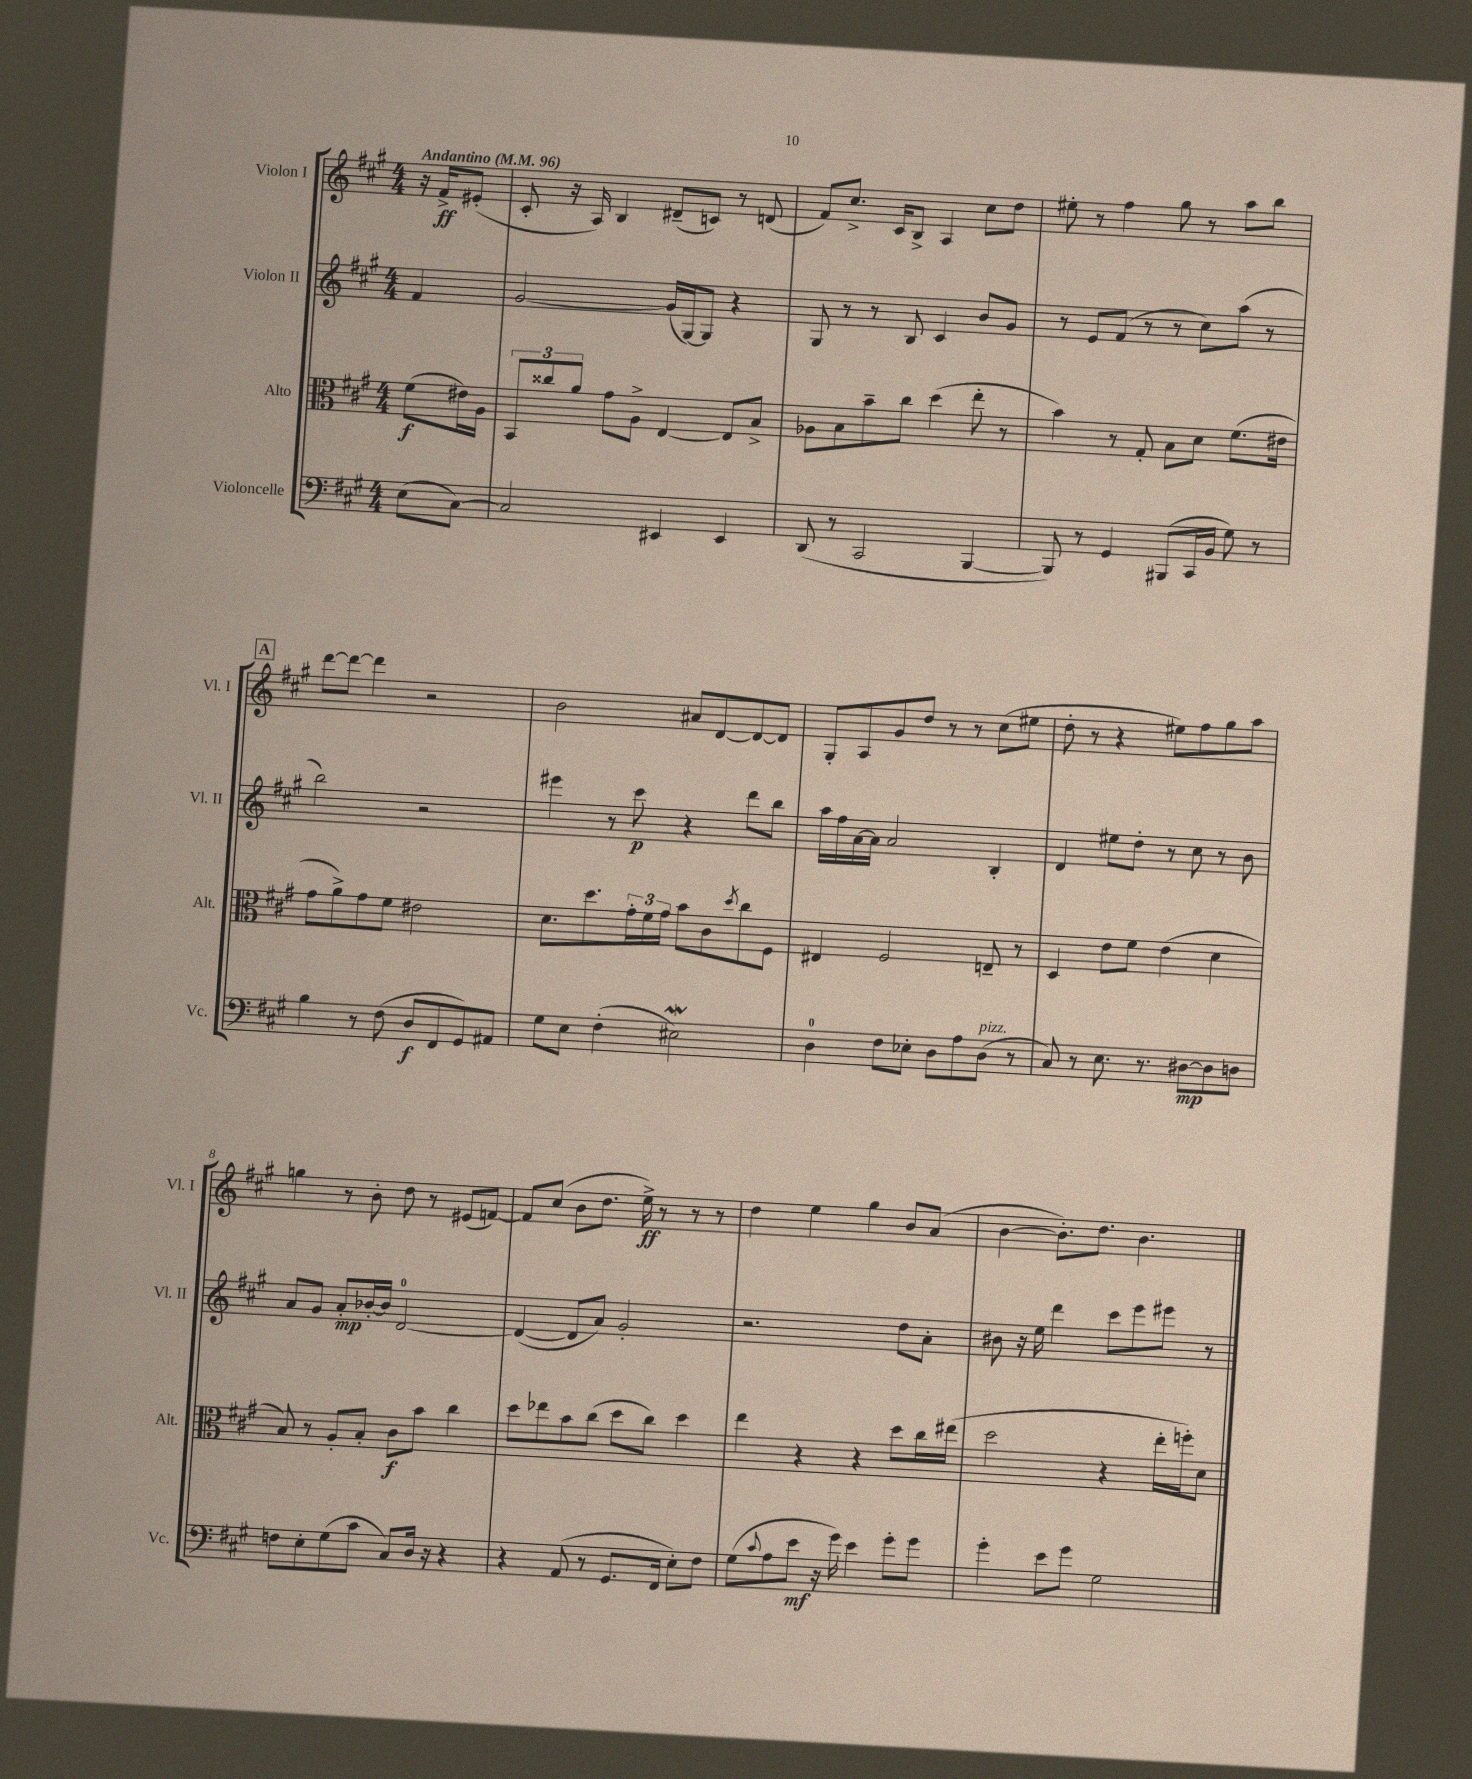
<<
\new StaffGroup <<
\new Staff = "s0" \with { instrumentName = "Violon I" shortInstrumentName = "Vl. I" } {
    \clef treble \key a \major \numericTimeSignature \time 4/4 \partial 4 \tempo "Andantino" 4 = 96
    r16 fis'16->\ff eis'8-.( |
    cis'8-. r16 a16) b4 dis'8--( c'8) r8 d'8( |
    fis'8) cis''8.-> cis'16 b8-> a4 cis''8 d''8 |
    eis''8-. r8 fis''4 gis''8 r8 a''8 b''8 |
    \mark \markup { \box "A" } d'''8~ d'''8~ d'''4 r2 |
    b'2 ais'8 d'8~ d'8~ d'8 |
    gis8-. a8 gis'8 d''8 r8 r8 cis''8( eis''8 |
    d''8-. r8 r4 eis''8) fis''8 gis''8 a''8 |
    g''4 r8 b'8-. d''8 r8 eis'8( f'8~) |
    f'8 cis''8( b'8 d''8. e''16->\ff) r8 r8 r8 |
    d''4 e''4 gis''4 b'8 a'8( |
    b'4~ b'8.-.) d''8. b'4. \bar "|." |
}
\new Staff = "s1" \with { instrumentName = "Violon II" shortInstrumentName = "Vl. II" } {
    \clef treble \key a \major \numericTimeSignature \time 4/4 \partial 4
    fis'4 |
    gis'2~ gis'16( gis16~) gis8 r4 |
    gis8 r8 r8 b8 cis'4 b'8 gis'8 |
    r8 e'8 fis'8( r8 r8 cis''8) a''8( r8 |
    \mark \markup { \box "A" } b''2) r2 |
    eis'''4 r8 cis'''8\p r4 d'''8 b''8 |
    a''16 fis''16 a'16~ a'16 a'2 b4-. |
    d'4 eis''8 d''8-. r8 cis''8 r8 b'8 |
    a'8 gis'8 a'8-.\mp bes'16~-. bes'16 d'2-0~ |
    d'4~( d'8 a'8) gis'2-. |
    r2. d''8 a'8-. |
    bis'8 r16 e''16 d'''4 cis'''8 e'''8 eis'''8 r8 \bar "|." |
}
\new Staff = "s2" \with { instrumentName = "Alto" shortInstrumentName = "Alt." } {
    \clef alto \key a \major \numericTimeSignature \time 4/4 \partial 4
    fis'8\f( eis'16) a16 |
    \tuplet 3/2 { b,8 cisis''8 a'8 } gis'8 a8-> e4~ e8 b8-> |
    aes8 b8 b'8-- cis''8 d''4( e''8-. r8 |
    b'4) r8 gis8-. b8 d'8 fis'8.( eis'16 |
    \mark \markup { \box "A" } gis'8 a'8->) gis'8 fis'8 eis'2 |
    d'8. d''8. \tuplet 3/2 { gis'16-. fis'16 gis'16 } b'8 cis'8 \acciaccatura { d''8 } cis''8 fis8 |
    eis4 fis2 e8-- r8 |
    d4 e'8 fis'8 e'4( d'4 |
    b8) r8 a8-. b8-. cis'8\f b'8 cis''4 |
    d''8 ees''8 b'8 cis''8( d''8 cis''8) d''4 |
    e''4 r4 r4 d''8 cis''16 eis''16( |
    d''2 r4 e''16-. f''16-.) d'8 \bar "|." |
}
\new Staff = "s3" \with { instrumentName = "Violoncelle" shortInstrumentName = "Vc." } {
    \clef bass \key a \major \numericTimeSignature \time 4/4 \partial 4
    e8( cis8~) |
    cis2 eis,4 eis,4 |
    d,8( r8 cis,2 b,,4~ |
    b,,8) r8 gis,4 bis,,8( cis,16 b,16 gis8) r8 |
    \mark \markup { \box "A" } b4 r8 fis8( d8\f fis,8 gis,8) ais,8 |
    gis8 e8 fis4-.( eis2\mordent) |
    d4-0 fis8 ees8-. d8 a8 d8^\markup { \italic "pizz." }( r8 |
    cis8) r8 e8. r8. dis8~\mp dis8 d8 |
    f8 e8-. gis8( cis'8 cis8) d16 r16 r4 |
    r4 a,8( r8 gis,8. fis,16 e8-.) fis8 |
    gis8( \appoggiatura { cis'8 } a8 e'8\mf r16 gis'16) e'4 gis'8-. gis'8 |
    gis'4-. e'8 gis'8 gis2 \bar "|." |
}
>>
>>
